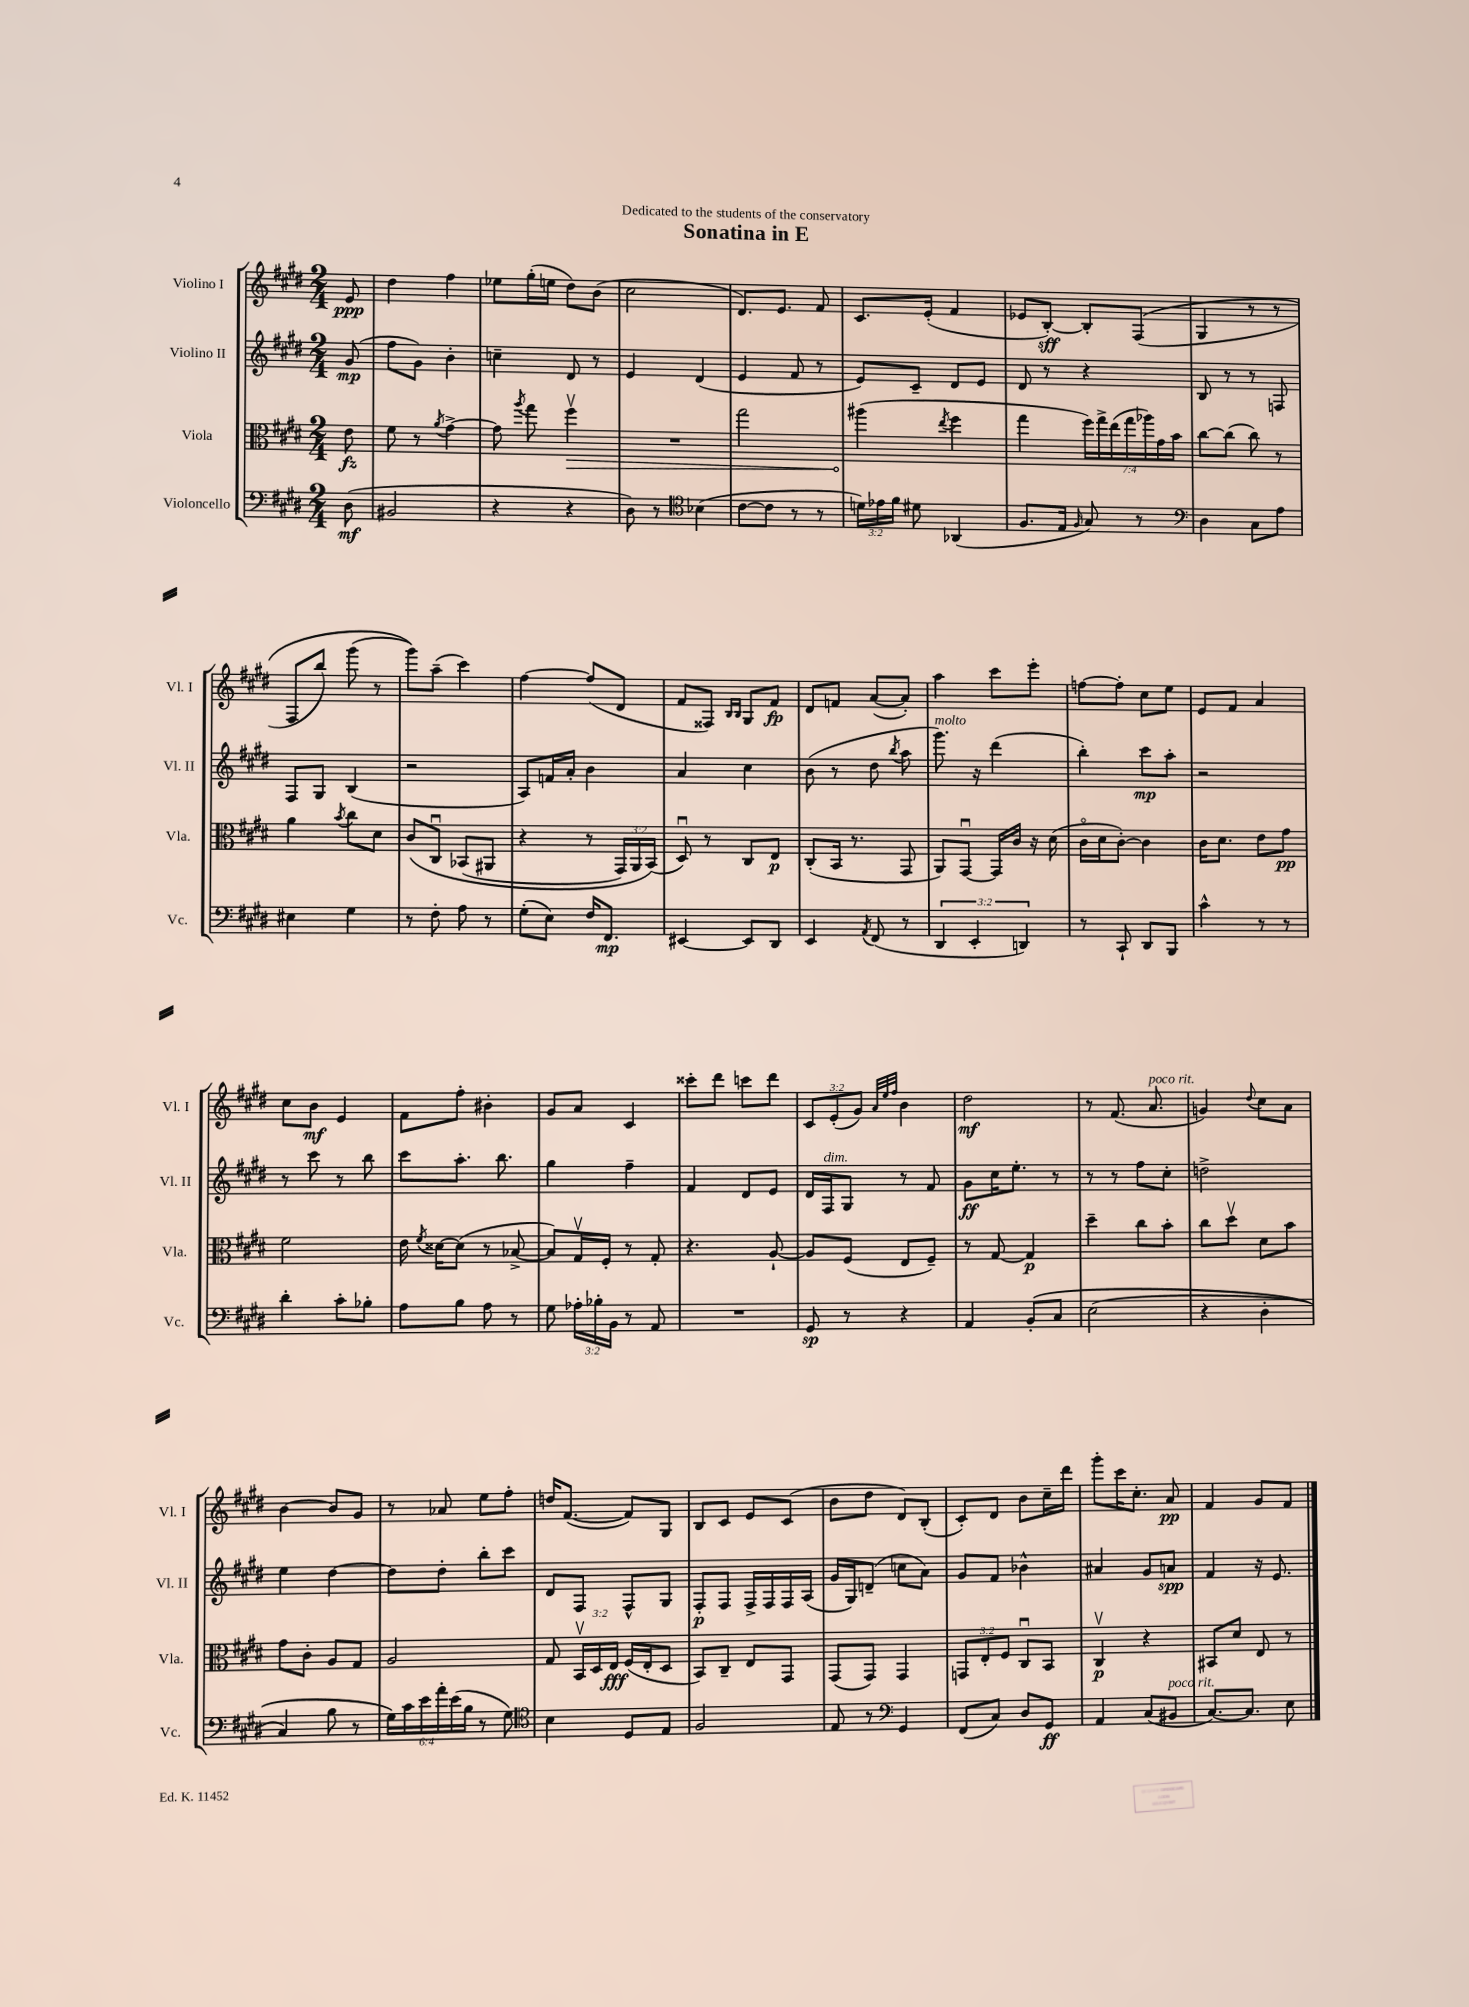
\header { title = "Sonatina in E" dedication = "Dedicated to the students of the conservatory" }
<<
\new StaffGroup <<
\new Staff = "s0" \with { instrumentName = "Violino I" shortInstrumentName = "Vl. I" } {
    \clef treble \key e \major \numericTimeSignature \time 2/4 \override Staff.TupletNumber.text = #tuplet-number::calc-fraction-text \partial 8
    \autoBeamOff e'8\ppp |
    dis''4 fis''4 |
    ees''8[ gis''16-.( e''16] dis''8[) b'8]( |
    cis''2 |
    dis'8.[) e'8.] fis'8 |
    cis'8.[ e'16]-.( fis'4 |
    ees'8[ b8]~-.\sff) b8[-. fis8](\( |
    gis4 r8 r8 |
    fis8[ b''8]) gis'''8( r8 |
    gis'''8[)\) a''8]--( cis'''4) |
    fis''4~ fis''8[( dis'8] |
    fis'8[ fisis8]) \grace { b16[ b16] } gis8[ fis'8]\fp |
    dis'8[ f'8] a'8[~( a'8]-.) |
    a''4 cis'''8[ e'''8]-. |
    f''8[~ f''8]-. cis''8[ e''8] |
    e'8[ fis'8] a'4 |
    cis''8[ b'8]\mf e'4 |
    fis'8[ fis''8]-. bis'4-. |
    gis'8[ a'8] cis'4 |
    cisis'''8[-. dis'''8] c'''8[ dis'''8] |
    \tuplet 3/2 { cis'8[ e'8-.( gis'8]) } \grace { a'32[ e''32 fis''32] } b'4 |
    dis''2\mf |
    r8 fis'8.( a'8.^\markup { \italic "poco rit." } |
    g'4) \appoggiatura { dis''8 } cis''8[ a'8] |
    b'4~ b'8[ gis'8] |
    r8 aes'8 e''8[ fis''8]-. |
    d''16[ fis'8.]~( fis'8[) gis8] |
    b8[ cis'8] e'8[ cis'8]( |
    b'8[ dis''8] dis'8[) b8]-.( |
    cis'8[-.) dis'8] b'8[ cis''16-- dis'''16] |
    gis'''8[-. cis'''16 cis''8.]-. a'8\pp |
    fis'4 gis'8[ fis'8] \bar "|." |
}
\new Staff = "s1" \with { instrumentName = "Violino II" shortInstrumentName = "Vl. II" } {
    \clef treble \key e \major \numericTimeSignature \time 2/4 \partial 8
    \autoBeamOff gis'8\mp( |
    fis''8[ gis'8]) b'4-. |
    c''4-- dis'8 r8 |
    e'4 dis'4( |
    e'4 fis'8 r8 |
    e'8[) cis'8]-- dis'8[ e'8] |
    dis'8 r8 r4 |
    b8 r8 r8 f8 |
    fis8[ gis8] b4( |
    r2 |
    a8[) f'16 a'16]-. b'4 |
    a'4 cis''4 |
    b'8( r8 dis''8 \acciaccatura { b''8 } a''8 |
    gis'''8.^\markup { \italic "molto" }) r16 dis'''4( |
    b''4-.) cis'''8[\mp a''8]-. |
    r2 |
    r8 cis'''8 r8 b''8 |
    cis'''8[ a''8.]-. b''8. |
    gis''4 fis''4-- |
    fis'4 dis'8[ e'8] |
    dis'16[ fis16^\markup { \italic "dim." } gis8] r8 fis'8 |
    gis'8[\ff cis''16 e''8.]-. r8 |
    r8 r8 fis''8[ cis''8]-. |
    d''2-> |
    e''4 dis''4~ |
    dis''8[ dis''8]-. b''8[-. cis'''8] |
    dis'8[ fis8] fis8[-^ gis8] |
    fis8[-.\p fis8] fis16[-> fis16 fis16 a16]( |
    gis'16[ gis16) d'8]--( c''8[ a'8]) |
    gis'8[ fis'8] bes'4-^ |
    ais'4 gis'8[ a'8]\spp |
    fis'4 r16 e'8. \bar "|." |
}
\new Staff = "s2" \with { instrumentName = "Viola" shortInstrumentName = "Vla." } {
    \clef alto \key e \major \numericTimeSignature \time 2/4 \override Staff.TupletNumber.text = #tuplet-number::calc-fraction-text \partial 8
    \autoBeamOff e'8\fz |
    fis'8 r8 \acciaccatura { a'8 } gis'4~-> |
    gis'8 \acciaccatura { a''8 } gis''8 \once \override Hairpin.circled-tip = ##t fis''4\upbow\> |
    R2 |
    gis''2 |
    ais''4\!( \acciaccatura { e''8 } fis''4 |
    gis''4 \tuplet 7/4 { fis''16[) gis''16-> e''16( gis''16 aes''16) gis'16 b'16] } |
    cis''8[~ cis''8]( cis''8) r8 |
    a'4 \acciaccatura { b'8 } cis''8[ dis'8] |
    cis'8[\( cis8]\downbow bes,8[( ais,8] |
    r4 r8 \tuplet 3/2 { gis,16[) a,16 b,16](\) } |
    dis8\downbow) r8 cis8[ e8]\p |
    cis8[-.( b,16] r8. gis,8 |
    a,8[) gis,8]~\downbow gis,16[ cis'16] r16 dis'16( |
    cis'16[\flageolet dis'16 cis'8]~-.) cis'4 |
    cis'16[ dis'8.] e'8[ gis'8]\pp |
    fis'2 |
    e'16 \acciaccatura { fis'8 } disis'16[~ disis'8]( r8 bes8~-> |
    bes8[) gis16\upbow fis16]-. r8 gis8-. |
    r4. a8~-! |
    a8[ fis8]( e8[ fis8]--) |
    r8 gis8~ gis4\p |
    dis''4-- cis''8[ b'8]-. |
    cis''8[ dis''8]\upbow dis'8[ b'8] |
    gis'8[ cis'8]-. a8[ gis8] |
    a2 |
    gis8 \tuplet 3/2 { b,16[\upbow dis16 e16]\fff } fis16[( e16-. dis8] |
    b,8[) cis8]-- e8[ gis,8] |
    gis,8[( gis,8]) gis,4 |
    \tuplet 3/2 { g,8[ e8-. fis8] } cis8[\downbow b,8] |
    cis4\upbow\p r4 |
    bis,8[ dis'8] e8 r8 \bar "|." |
}
\new Staff = "s3" \with { instrumentName = "Violoncello" shortInstrumentName = "Vc." } {
    \clef bass \key e \major \numericTimeSignature \time 2/4 \override Staff.TupletNumber.text = #tuplet-number::calc-fraction-text \partial 8
    \autoBeamOff dis8\mf( |
    bis,2 |
    r4 r4 |
    dis8) r8 \clef tenor bes4( |
    cis'8[~ cis'8] r8 r8 |
    \tuplet 3/2 { d'16[) ees'16 fis'16] } dis'8 aes,4( |
    fis8.[ e16] \grace { fis16 } gis8) r8 |
    \clef bass dis4 cis8[ a8] |
    eis4 gis4 |
    r8 fis8-. a8 r8 |
    gis8[-.( e8]) fis16[ fis,8.]\mp |
    eis,4~ eis,8[ dis,8] |
    e,4 \acciaccatura { a,8 } fis,8( r8 |
    \tuplet 3/2 { dis,4 e,4-. d,4) } |
    r8 cis,8-! dis,8[ b,,8] |
    cis'4-^ r8 r8 |
    dis'4-. cis'8[-. bes8]-. |
    a8[ b8] a8 r8 |
    gis8 \tuplet 3/2 { aes16[-. bes16-. b,16] } r8 a,8 |
    R2 |
    gis,8\sp r8 r4 |
    a,4 b,8[-.\( cis8] |
    e2( |
    r4 dis4-. |
    cis4) b8 r8 |
    \tuplet 6/4 { gis16[\) cis'16 e'16 a'16-. e'16( b16] } r8 gis8) |
    \clef tenor b4 dis8[ e8] |
    fis2 |
    e8 r8 \clef bass gis,4 |
    fis,8[( cis8]) dis8[ gis,8]\ff |
    a,4 cis8[( bis,8]^\markup { \italic "poco rit." } |
    cis8.[~) cis8.] e8 \bar "|." |
}
>>
>>
\layout { \context { \Score \remove "Bar_number_engraver" } }
